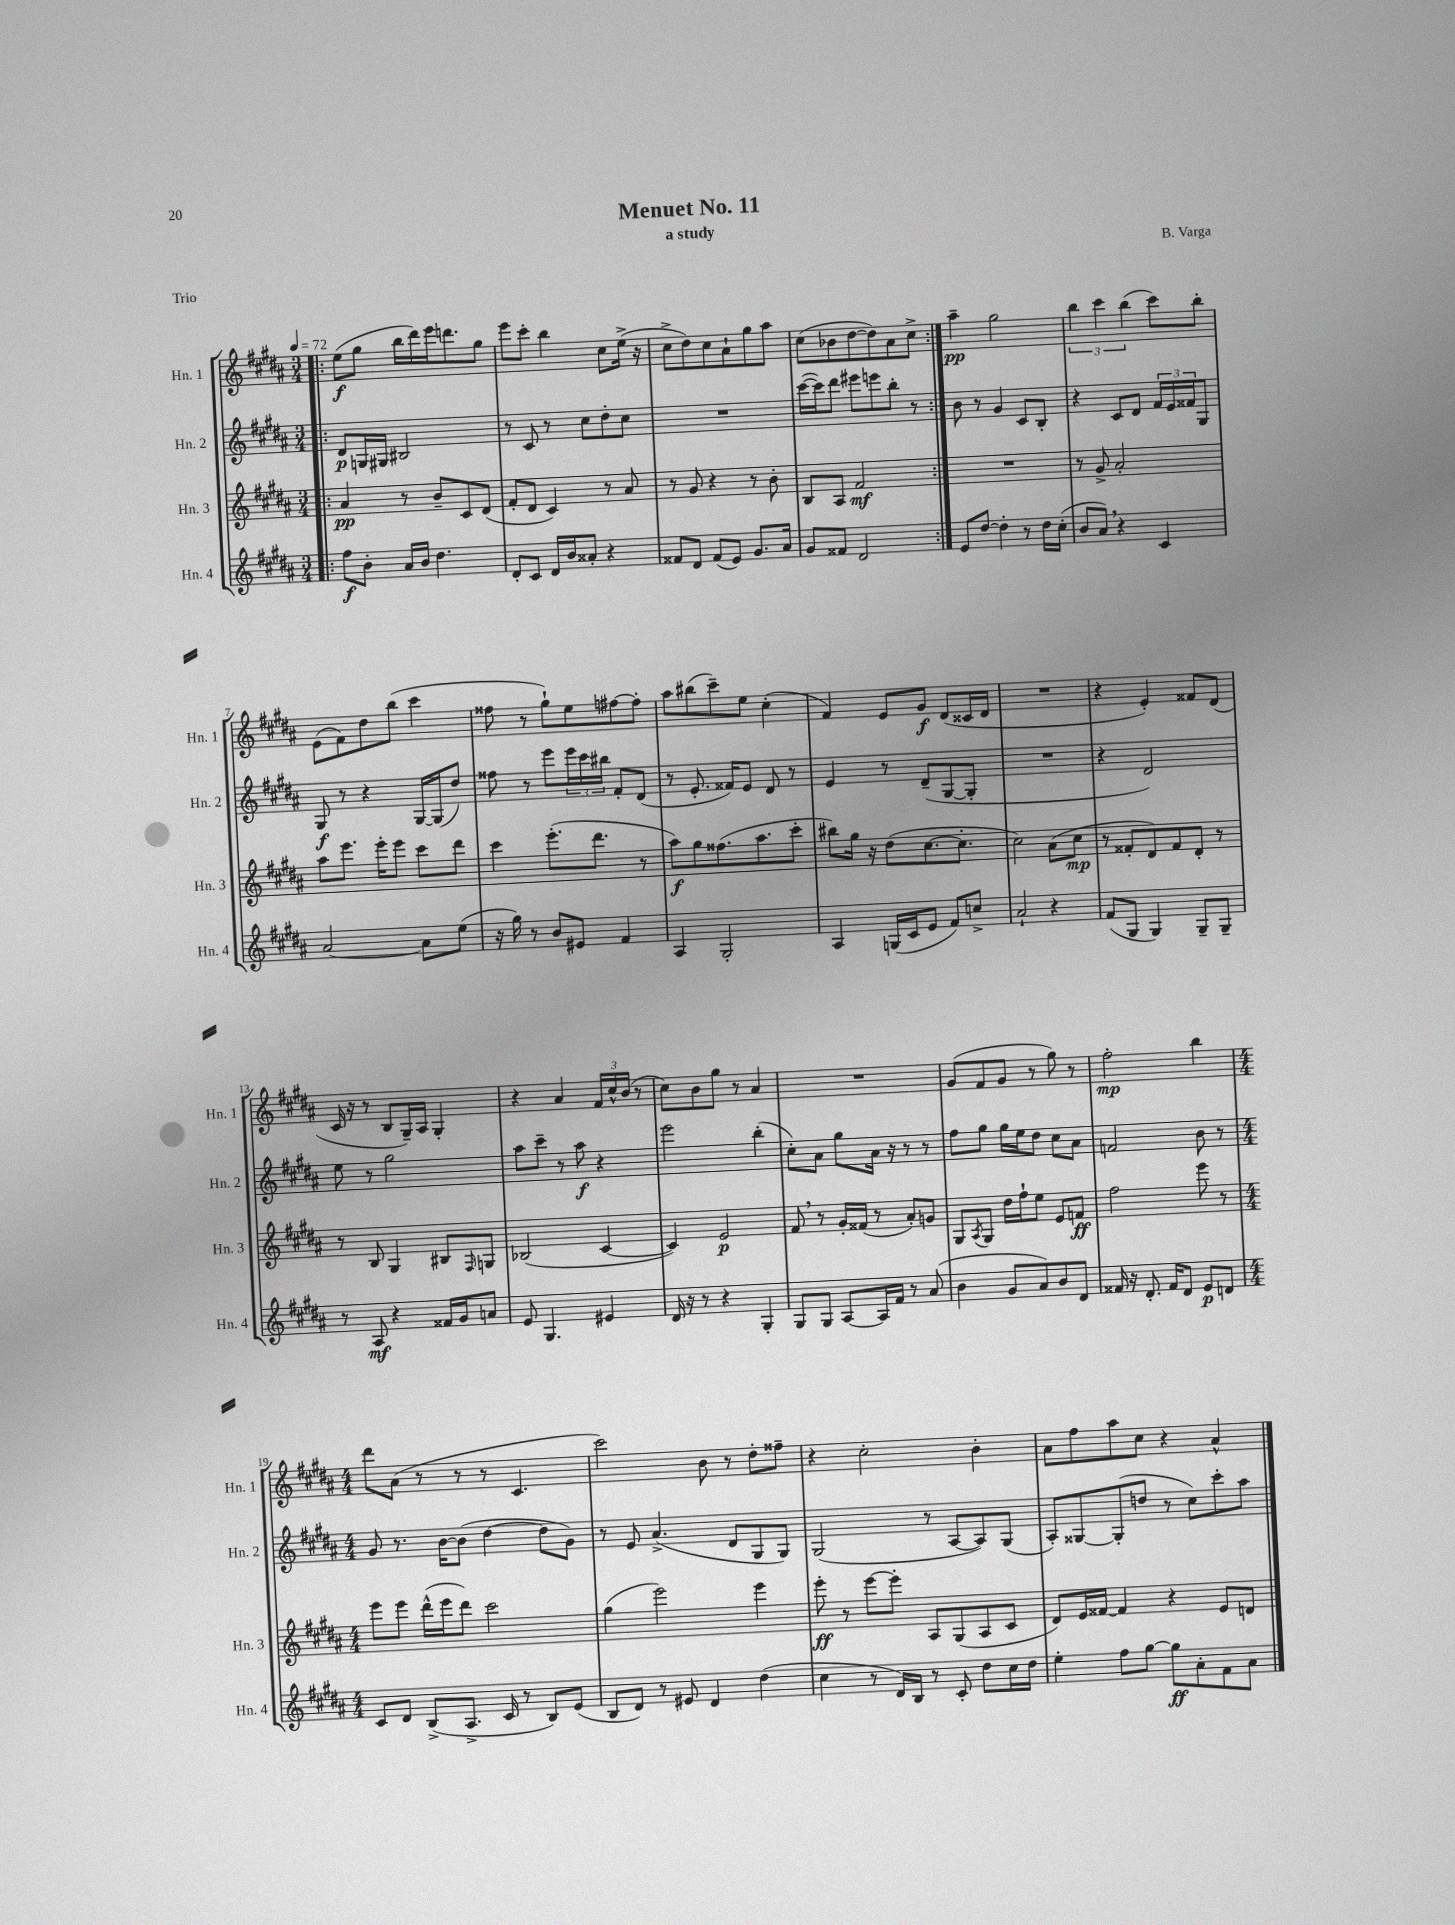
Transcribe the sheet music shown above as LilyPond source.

\header { title = "Menuet No. 11" composer = "B. Varga" subtitle = "a study" piece = "Trio" }
<<
\new StaffGroup <<
\new Staff = "s0" \with { instrumentName = "Hn. 1" shortInstrumentName = "Hn. 1" } {
    \clef treble \key b \major \numericTimeSignature \time 3/4 \tempo 4 = 72
    \repeat volta 2 { \bar ".|:" e''8\f( gis''8 b''16 dis'''16) e'''16 d'''8. gis''8 |
    e'''8 cis'''8-. b''4 cis''8 e''16->( r16 |
    cis''8-> dis''8) cis''8 ais'8-! gis''8 ais''8 |
    cis''8( bes'8 dis''8~ dis''8) ais'8 cis''8-> | }
    ais''4--\pp gis''2 |
    \tuplet 3/2 { b''4 cis'''4 b''4( } cis'''8) b''8-. |
    e'8( fis'8) dis''8 b''8( cis'''4 |
    fisis''8 r8 gis''8-!) e''8 fis''8~ fis''8-. |
    ais''8 bis''8( cis'''8--) e''8 cis''4-.( |
    fis'4) e'8 gis'8\f dis'8( cisis'16 dis'16 |
    R2. |
    r4 e'4-.) fisis'8 dis'8( |
    cis'16 r16 r8 b8 gis16--) ais16 gis4-. |
    r4 ais'4 \tuplet 3/2 { fis'16 cis''16-^ b'16( } r8 |
    cis''8) b'8 gis''8 r8 ais'4 |
    R2. |
    gis'8( fis'8 gis'8 r8 gis''8) r8 |
    fis''2-.\mp b''4 |
    \numericTimeSignature \time 4/4 dis'''8 ais'8( r8 r8 r8 cis'4. |
    cis'''2) b'8 r8 dis''8-. fisis''8-- |
    r4 cis''2-. b'4-. |
    ais'8 fis''8 ais''8 cis''8 r4 ais'4-^ \bar "|." |
}
\new Staff = "s1" \with { instrumentName = "Hn. 2" shortInstrumentName = "Hn. 2" } {
    \clef treble \key b \major \numericTimeSignature \time 3/4
    \repeat volta 2 { \bar ".|:" dis'8\p g16 gis16 bis2 |
    r8 cis'8 r8 cis''8 dis''8-. cis''8 |
    R2. |
    cis'''16~( cis'''16) dis'''8 eis'''8 e'''8 b''8-. r8 | }
    b'8 r8 gis'4 cis'8 b8-. |
    r4 cis'8 dis'8 \tuplet 3/2 { fis'16 e'16 fisis'16 } gis8 |
    gis8\f r8 r4 gis16~ gis16( dis''8) |
    fisis''8 r8 e'''8 \tuplet 3/2 { e'''16 cis'''16 bis''16 } fis'8-. dis'8( |
    r8 e'8.-. fisis'16) e'8 dis'8 r8 |
    e'4 r8 dis'8--( gis8~ gis8-. |
    R2. |
    r4 dis'2) |
    e''8 r8 gis''2 |
    ais''8 cis'''8-- r8 ais''8\f r4 |
    e'''2 b''4-.( |
    cis''8-.) ais'8 gis''8 ais'16 r16 r8 r8 |
    fis''8 gis''8 gis''16 e''16 dis''8 cis''8 ais'8 |
    f'2 b'8 r8 |
    \numericTimeSignature \time 4/4 gis'8 r8. b'16~ b'8( dis''4~ dis''8 gis'8) |
    r8 e'8 ais'4.->( dis'8 gis8 gis8) |
    gis2( r8 ais8~ ais8) gis8( |
    ais8-.) gisis8~ gisis8-.( d''8 r8 cis''8) cis'''8-. ais''8 \bar "|." |
}
\new Staff = "s2" \with { instrumentName = "Hn. 3" shortInstrumentName = "Hn. 3" } {
    \clef treble \key b \major \numericTimeSignature \time 3/4
    \repeat volta 2 { \bar ".|:" ais'4\pp r8 b'8-- cis'8 dis'8( |
    fis'8-. dis'8 cis'4) r8 ais'8 |
    r8 gis'8 r4 r8 b'8-. |
    b8 ais8 fis'2\mf | }
    R2. |
    r8 gis'8-> ais'2-. |
    ais''8 e'''8. e'''16-. e'''8 cis'''8 dis'''8 |
    cis'''4 e'''8.-.( dis'''8. r8 |
    ais''8\f) gis''8 fisis''8.( ais''8. cis'''8-. |
    bis''8) gis''16 r16 dis''8( cis''8.~ cis''8.-. |
    cis''2) ais'8( cis''8\mp |
    r8 fisis'8-. dis'8) fisis'8 dis'8-. r8 |
    r8 b8 gis4 bis8 \grace { fis16 } g8 |
    bes2( cis'4~ |
    cis'4) e'2\p |
    fis'8 \breathe r8 gis'16-. fisis'16( r8 ais'8-.) g'8 |
    gis8 \acciaccatura { ais8 } gis8 dis''16 fis''16-! e''8 e'8 f'8\ff |
    fis''2 e'''8 r8 |
    \numericTimeSignature \time 4/4 e'''8 e'''8 dis'''16-^( e'''16 dis'''8) cis'''2 |
    gis''4( e'''2) e'''4 |
    e'''8-.\ff r8 e'''8~ e'''8-. ais8 gis8( ais8 cis'8 |
    dis'8) e'16 fisis'16~ fisis'4 r4 e'8 d'8 \bar "|." |
}
\new Staff = "s3" \with { instrumentName = "Hn. 4" shortInstrumentName = "Hn. 4" } {
    \clef treble \key b \major \numericTimeSignature \time 3/4
    \repeat volta 2 { \bar ".|:" fis''8\f b'8-. ais'16 b'16 dis''4. |
    dis'8-. cis'8 dis'16 b'16 aisis'8-. r4 |
    fisis'8 dis'8 fisis'8( e'8) gis'8. ais'16 |
    gis'8 fisis'8 dis'2 | }
    e'8 dis''8~ dis''4-. r8 dis''16 cis''16-.( |
    b'8 ais'8) \breathe r4 cis'4 |
    ais'2~ ais'8 e''8( |
    r16 gis''16) r8 b'8 eis'8 fis'4 |
    ais4 gis2-. |
    ais4 g16( cis'16 e'8 fis'8) c''8-> |
    ais'2-! r4 |
    fis'8( gis8 gis4) gis8-- gis8-- |
    r8 ais8\mf r4 fisis'16 gis'16 a'8 |
    e'8 gis4. eis'4 |
    dis'16 r16 r8 r4 gis4-. |
    gis8 gis8 ais8~ ais16 fis'16 r8 ais'8( |
    b'4 gis'8 ais'8) b'8 dis'8 |
    fisis'16 r16 dis'8.-. fisis'16 dis'8 e'8\p d'8 |
    \numericTimeSignature \time 4/4 cis'8 dis'8 b8->( ais8.-> cis'16 r8 b8) e'8( |
    b8 dis'8) r8 eis'8 dis'4 dis''4( |
    cis''4 r8 dis'16) b16 r8 cis'8-. dis''8 cis''16 dis''16 |
    e''4-. fis''8 gis''8~ gis''8\ff ais'8-. fis'8 ais'8 \bar "|." |
}
>>
>>
